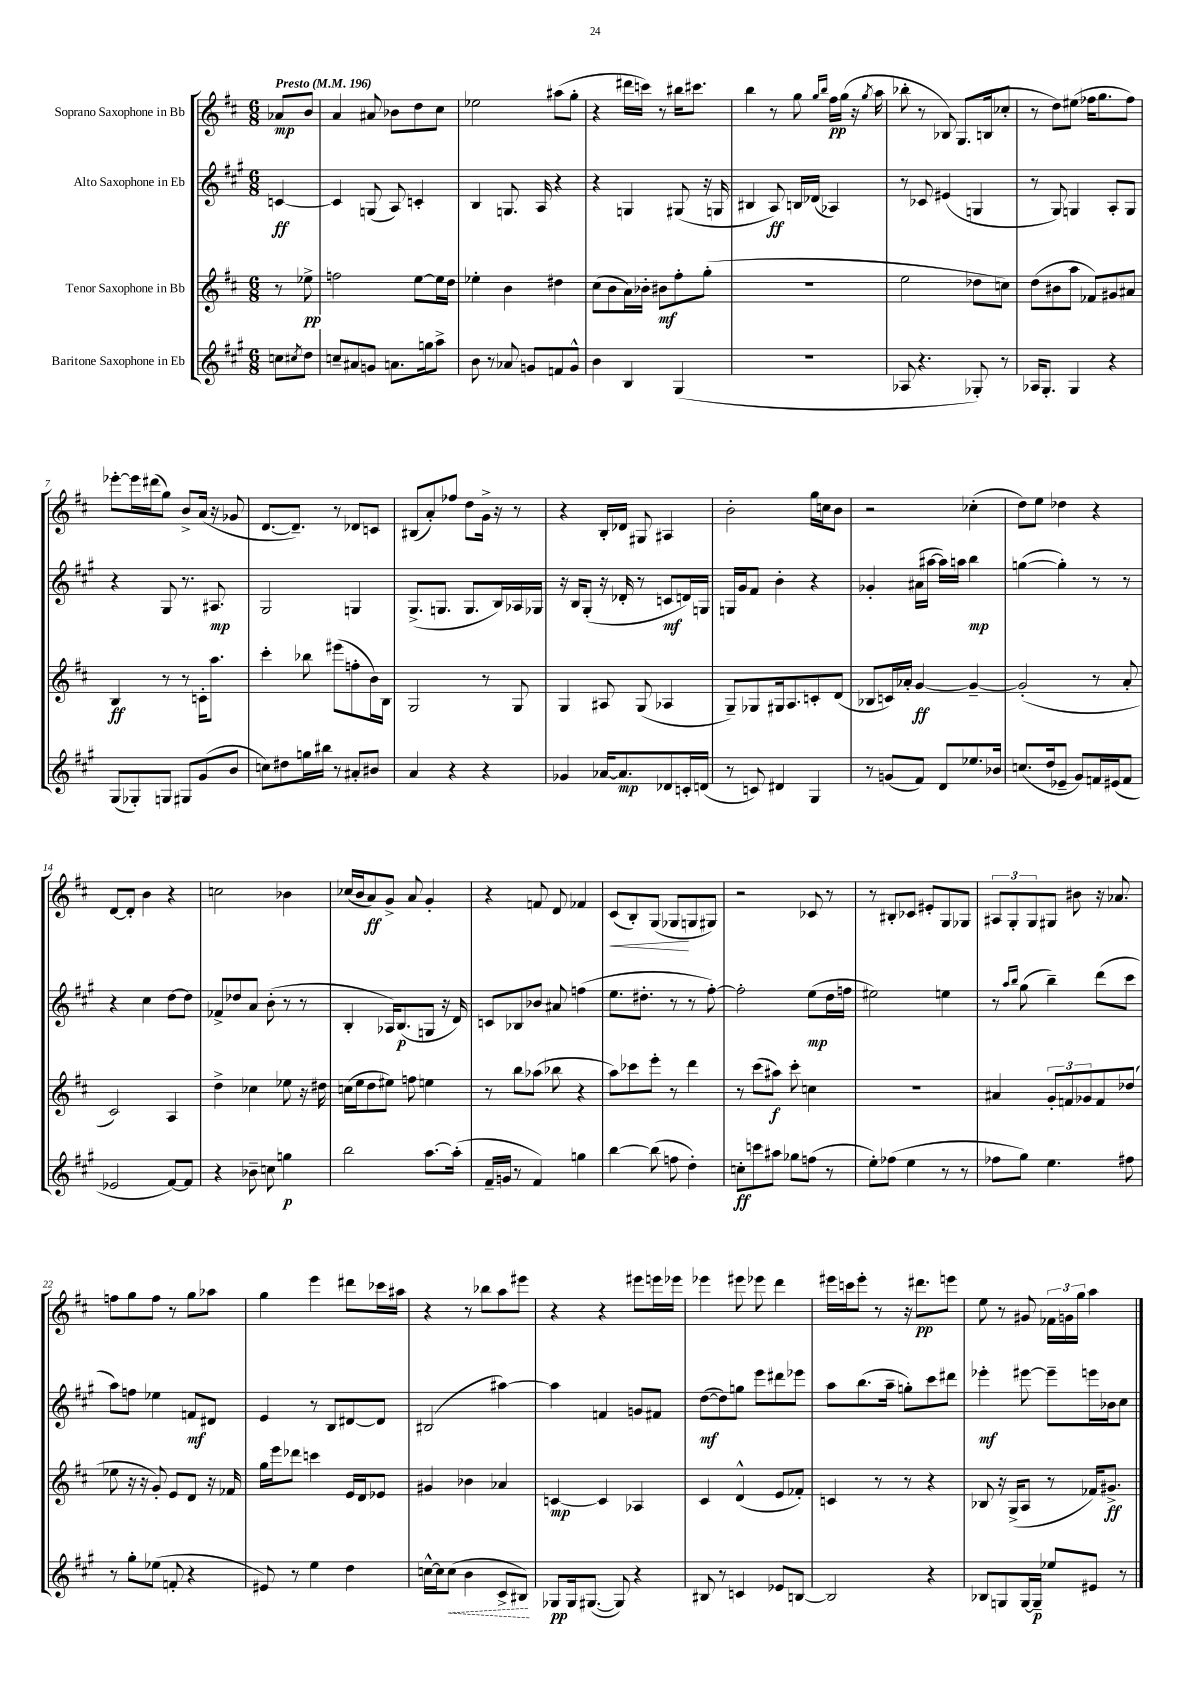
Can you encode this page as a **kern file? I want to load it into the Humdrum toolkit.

**kern	**kern	**kern	**kern
*staff4	*staff3	*staff2	*staff1
*clefG2	*clefG2	*clefG2	*clefG2
*k[f#c#g#]	*k[f#c#]	*k[f#c#g#]	*k[f#c#]
*M6/8	*M6/8	*M6/8	*M6/8
*MM196	*MM196	*MM196	*MM196
8cc	8r	[4c	8a-
8qcc#	.	.	.
8dd	8ee-^	.	8b
=	=	=	=
8cc~	2ff	4c]	4a
8a#	.	.	.
8g	.	(8G	8a#
8.a	.	8A)	8b-
.	[8ee	4c'	8dd
16gg	.	.	.
8aa^	16ee]	.	8cc#
.	16dd	.	.
=	=	=	=
8b	4ee-'	4B	2ee-
8r	.	.	.
8a-	4b	8.G	.
8g	.	.	.
.	.	16A	.
8f	4dd#	4r	(8aa#
8g^^	.	.	8gg'
=	=	=	=
4b	(8cc#	4r	4r
.	8b	.	.
4B	16a)	4G	16ddd#
.	16b-'	.	16ccc)
.	8b#	.	8r
(4G#	8ff#'	(8G#	16bb#
.	.	.	8.ccc#
.	(8gg'	16r	.
.	.	16G	.
=	=	=	=
2.r	2.r	4B#	4bb
.	.	8A)	8r
.	.	16B	8gg
.	.	(16d-	.
.	.	.	16qqgg
.	.	.	16qqbb
.	.	4A-)	16ff#
.	.	.	(16gg
.	.	.	16r
.	.	.	8qgg
.	.	.	16aa
=	=	=	=
8A-	2ee	8r	8bb-'
4.r	.	8c-	8r
.	.	(4e#	8B-)
.	.	.	(8.G
8G-')	8dd-	4G	.
.	.	.	16B
8r	8cc)	.	8cc-'
=	=	=	=
16A-	(8dd	8r	8r
8.G#'	.	.	.
.	8b#	8G#)	8dd)
4G#	8aa	4G	(8ee#
.	8f-)	.	16ff-
.	.	.	8.gg
4r	8g#	8A'	.
.	8a#	8G	8ff-)
=	=	=	=
(8G#	4B	4r	[8eee-'
8G-')	.	.	16eee-]
.	.	.	(16ddd#
8G	8r	8G#	8gg)
8G#	8r	8.r	8b^
(8g#	16c'	.	(16a
.	8.aa	8.A#	16r
8b	.	.	8g-
=	=	=	=
8cc)	4ccc#'	2G#	[8.d
8dd#	.	.	.
.	.	.	8.d~])
16gg	8bb-	.	.
16bb#	.	.	.
8r	(8eee#	.	8r
8a#'	8ff'	4G	8d-
8b#	16b)	.	8c
.	16B	.	.
=	=	=	=
4a	2G	(8.G#^	(8B#
.	.	.	8a')
.	.	8.G	.
4r	.	.	8ff-
.	.	8.G	8dd
4r	8r	.	16g^
.	.	16B)	16r
.	8G	16A-	8r
.	.	16G-	.
=	=	=	=
4g-	4G	16r	4r
.	.	16B	.
.	.	(8G#'	.
[16a-	8A#	16r	16B'
8.a-]	.	16d-'	16d-
.	(8G	8r	8G#
8d-	4A-	8c	4A#
16c'	.	16d)	.
(16d	.	16G	.
=	=	=	=
8r	8G~)	16G	2b'
.	.	16g#	.
8c)	8G-	8f#	.
4d#	16G#	4b'	.
.	8.A	.	.
4G#	8c'	4r	16gg
.	.	.	16cc
.	(8d	.	8b
=	=	=	=
8r	8B-	4g-'	2r
(8g	16c)	.	.
.	16a-'	.	.
8f#)	[4g	(16a#	.
.	.	[16aa#	.
8d	.	16aa#])	.
.	.	16aa	.
8.ee-	4g~_	4bb	(4cc-'
16b-	.	.	.
=	=	=	=
(8.cc	(2g']	([4gg	8dd)
.	.	.	8ee
16dd	.	.	.
8e-~	.	4gg'])	4dd-
8g#)	.	.	.
16f	8r	8r	4r
(16e#	.	.	.
8f	8a'	8r	.
=	=	=	=
2e-	2c#)	4r	[8d
.	.	.	8d']
.	.	4cc#	4b
[8f#)	4A	[8dd	4r
8f#]	.	8dd]	.
=	=	=	=
4r	4dd^	8f-^	2cc
.	.	8dd-	.
8b-~	4cc-	8a	.
8cc	.	(8b'	.
4gg	8ee-	8r	4b-
.	16r	8r	.
.	16dd#	.	.
=	=	=	=
2bb	(16cc	4B'	(16cc-
.	16ee	.	16b
.	8dd	.	8a)
.	8ee#)	16A-)	8g^
.	.	(8.B	.
.	8ff	.	8a
[8.aa	4ee	8G	4g'
.	.	16r	.
(16aa']	.	16d)	.
=	=	=	=
16f#~	8r	8c	4r
16g	.	.	.
8r	8bb	8B-	.
4f#)	(8aa-	8b-	8f
.	8bb-	8a#	8d
4gg	4r	(4ff	4f-
=	=	=	=
[4bb	8aa)	8.ee	(8c#
.	8ccc-	.	8B')
.	.	8.dd#'	.
(8bb]	8eee'	.	(8G
8ff	8r	8r	8G-
4dd')	4ddd	8r	8G
.	.	[8ff#')	8G#)
=	=	=	=
8cc'	8r	2ff#']	2r
8ccc	(8ccc#	.	.
8aa#	8aa#)	.	.
8gg-	8ccc#'	.	.
(8ff	4cc	(8ee	8c-
8r	.	16dd	8r
.	.	16ff	.
=	=	=	=
8ee')	2.r	2ee#)	8r
(8ff-	.	.	8B#'
4ee	.	.	8c-
.	.	.	8e#'
8r	.	4ee	8G
8r	.	.	8G-
=	=	=	=
8ff-	4a#	8r	12A#
.	.	.	12G'
.	.	16qqaa	.
.	.	16qqbb	.
8gg#)	.	(8gg#	.
.	.	.	12G
4.ee	12g'	4bb~)	8G#
.	12f	.	.
.	.	.	8b#
.	12g-	.	.
.	8f	(8ddd	16r
.	.	.	8.a-
8ff#	(8dd-	8ccc#	.
=	=	=	=
8r	8ee-	8aa)	8ff
8gg#'	16r	8ff	8gg
.	16r	.	.
(8ee-	8g')	4ee-	8ff
8f'	8e	.	8r
4r	8d	8f	8gg
.	16r	8d#	8aa-
.	16f-	.	.
=	=	=	=
8e#)	16gg	4e	4gg
.	16eee	.	.
8r	8ddd-	.	.
4ee	4ccc	8r	4eee
.	.	8B	.
4dd	16e	[8d#	8ddd#
.	16d	.	.
.	8e-	8d#]	16ccc-
.	.	.	16aa#
=	=	=	=
[16cc^^	4g#	(2B#	4r
16cc]	.	.	.
(8cc	.	.	.
4b	4b-	.	8r
.	.	.	8bb-
8c#^	4a-	[4aa#)	8aa
8B#)	.	.	8eee#
=	=	=	=
8G-	[4c	4aa#]	4r
16G-	.	.	.
([8.G#	.	.	.
.	4c]	4f	4r
8G#])	.	.	.
4r	4A-	8g	8eee#
.	.	8f#	16eee
.	.	.	16eee-
=	=	=	=
8B#	4c#	([8dd	4eee-
8r	.	8dd])	.
4c	(4d^^	8gg	8eee#
.	.	8eee	8eee-
8e-	8e	8ddd#	4ddd
[8B	8f-')	8eee-	.
=	=	=	=
2B]	4c	8aa	16eee#
.	.	.	16ccc
.	.	(8.bb	8eee#'
.	8r	.	8r
.	.	16aa~	.
.	8r	8gg')	16r
.	.	.	8.ddd#
4r	4r	8ccc#	.
.	.	8ddd#	8eee
=	=	=	=
8B-	8B-	4eee-'	8ee
8G	16r	.	8r
.	(16G^	.	.
[16G	8A	[8eee#	8g#
16G~]	.	.	.
8ee-	8r	8eee#~]	24f-
.	.	.	24g
.	.	.	24gg
8e#	16f-)	16eee	4aa
.	8.g#^	16b-	.
8r	.	8cc#	.
==	==	==	==
*-	*-	*-	*-
